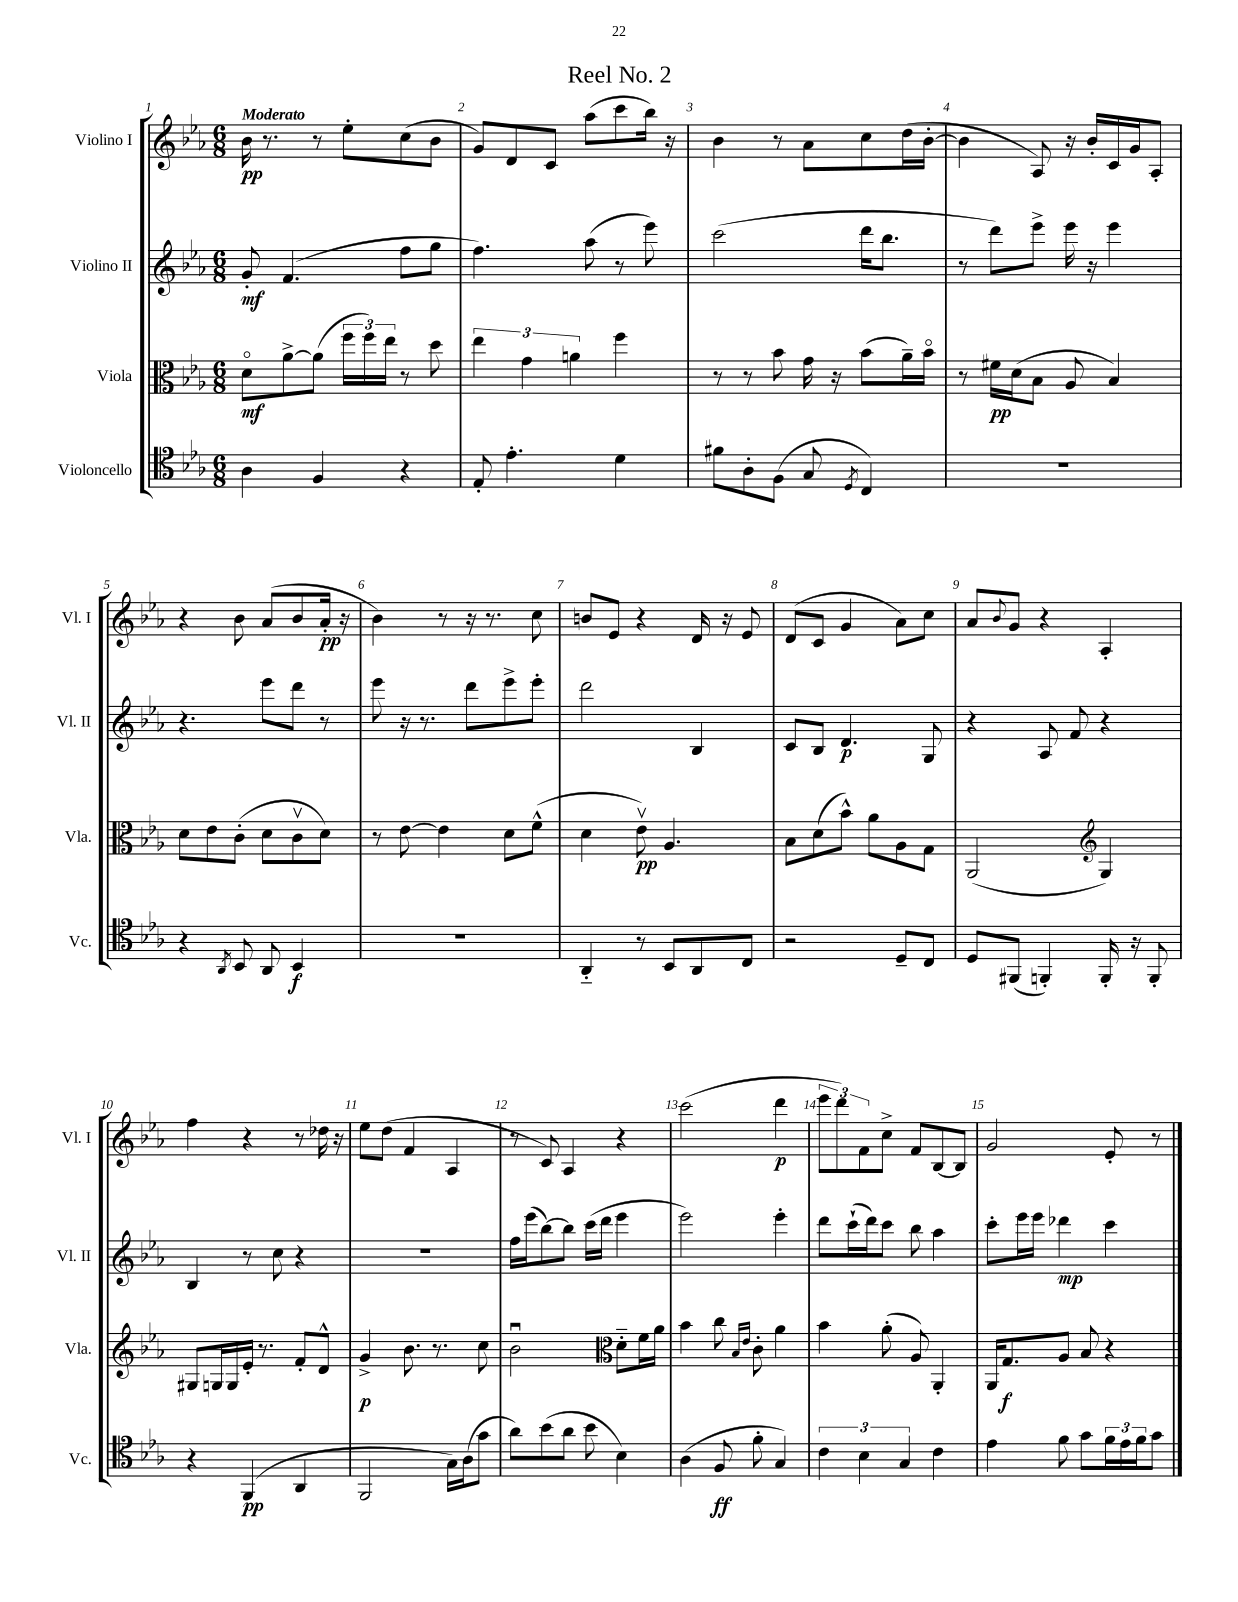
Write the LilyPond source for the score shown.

\header { title = "Reel No. 2" }
<<
\new StaffGroup <<
\new Staff = "s0" \with { instrumentName = "Violino I" shortInstrumentName = "Vl. I" } {
    \clef treble \key ees \major \numericTimeSignature \time 6/8 \tempo "Moderato"
    bes'16\pp r8. r8 ees''8-. c''8( bes'8 |
    g'8) d'8 c'8 aes''8( c'''8 bes''16) r16 |
    bes'4 r8 aes'8 c''8 d''16( bes'16~-. |
    bes'4 aes8) r16 bes'16-. c'16 g'16 aes8-. |
    r4 bes'8 aes'8( bes'8 aes'16-.\pp r16 |
    bes'4) r8 r16 r8. c''8 |
    b'8 ees'8 r4 d'16 r16 ees'8 |
    d'8( c'8 g'4 aes'8) c''8 |
    aes'8 \appoggiatura { bes'8 } g'8 r4 aes4-. |
    f''4 r4 r8 des''16 r16 |
    ees''8 d''8( f'4 aes4 |
    r8 c'8) aes4 r4 |
    c'''2( d'''4\p |
    \tuplet 3/2 { ees'''8 d'''8) f'8 } c''8-> f'8 bes8~ bes8 |
    g'2 ees'8-. r8 \bar "|." |
}
\new Staff = "s1" \with { instrumentName = "Violino II" shortInstrumentName = "Vl. II" } {
    \clef treble \key ees \major \numericTimeSignature \time 6/8
    g'8-.\mf f'4.( f''8 g''8 |
    f''4.) aes''8( r8 ees'''8) |
    c'''2( d'''16 bes''8. |
    r8 d'''8) ees'''8-> ees'''16 r16 ees'''4 |
    r4. ees'''8 d'''8 r8 |
    ees'''8 r16 r8. d'''8 ees'''8-> ees'''8-. |
    d'''2 bes4 |
    c'8 bes8 d'4.\p g8 |
    r4 aes8 f'8 r4 |
    bes4 r8 c''8 r4 |
    R2. |
    f''16 ees'''16( bes''8~) bes''8 c'''16( d'''16 ees'''4 |
    ees'''2) ees'''4-. |
    d'''8 c'''16-!( d'''16) c'''8 bes''8 aes''4 |
    c'''8-. ees'''16 ees'''16 des'''4\mp c'''4 \bar "|." |
}
\new Staff = "s2" \with { instrumentName = "Viola" shortInstrumentName = "Vla." } {
    \clef alto \key ees \major \numericTimeSignature \time 6/8
    d'8\flageolet\mf aes'8~-> aes'8( \tuplet 3/2 { f''16 f''16) ees''16 } r8 d''8 |
    \tuplet 3/2 { ees''4 g'4 a'4 } f''4 |
    r8 r8 bes'8 g'16 r16 bes'8( aes'16--) bes'16\flageolet |
    r8 fis'16\pp d'16( bes8 aes8 bes4) |
    d'8 ees'8 c'8-.( d'8 c'8\upbow d'8) |
    r8 ees'8~ ees'4 d'8 f'8-^( |
    d'4 ees'8\upbow\pp) aes4. |
    bes8 d'8( bes'8-^) aes'8 aes8 g8 |
    aes,2( \clef treble g4) |
    gis8 g16 g16 ees'16-. r8. f'8-. d'8-^ |
    g'4->\p bes'8. r8. c''8 |
    bes'2\downbow \clef alto d'8-_ f'16 aes'16 |
    bes'4 c''8 \grace { bes16 ees'16 } c'8-. aes'4 |
    bes'4 aes'8-.( aes8) aes,4-. |
    aes,16 g8.\f aes8 bes8 r4 \bar "|." |
}
\new Staff = "s3" \with { instrumentName = "Violoncello" shortInstrumentName = "Vc." } {
    \clef tenor \key ees \major \numericTimeSignature \time 6/8
    aes4 f4 r4 |
    ees8-. ees'4.-. d'4 |
    fis'8 aes8-. f8( g8 \acciaccatura { d8 } c4) |
    R2. |
    r4 \acciaccatura { aes,8 } bes,8 aes,8 bes,4\f |
    R2. |
    aes,4-_ r8 bes,8 aes,8 c8 |
    r2 d8-- c8 |
    d8 fis,8( f,4-.) f,16-. r16 f,8-. |
    r4 f,4\pp( aes,4 |
    f,2 g16) aes16( g'8 |
    aes'8) bes'8( aes'8 bes'8 bes4) |
    aes4( f8\ff f'8-. g4) |
    \tuplet 3/2 { c'4 bes4 g4 } c'4 |
    ees'4 f'8 g'8 \tuplet 3/2 { f'16 ees'16 f'16 } g'8 \bar "|." |
}
>>
>>
\layout { \context { \Score \override BarNumber.break-visibility = ##(#f #t #t) barNumberVisibility = #all-bar-numbers-visible } }
